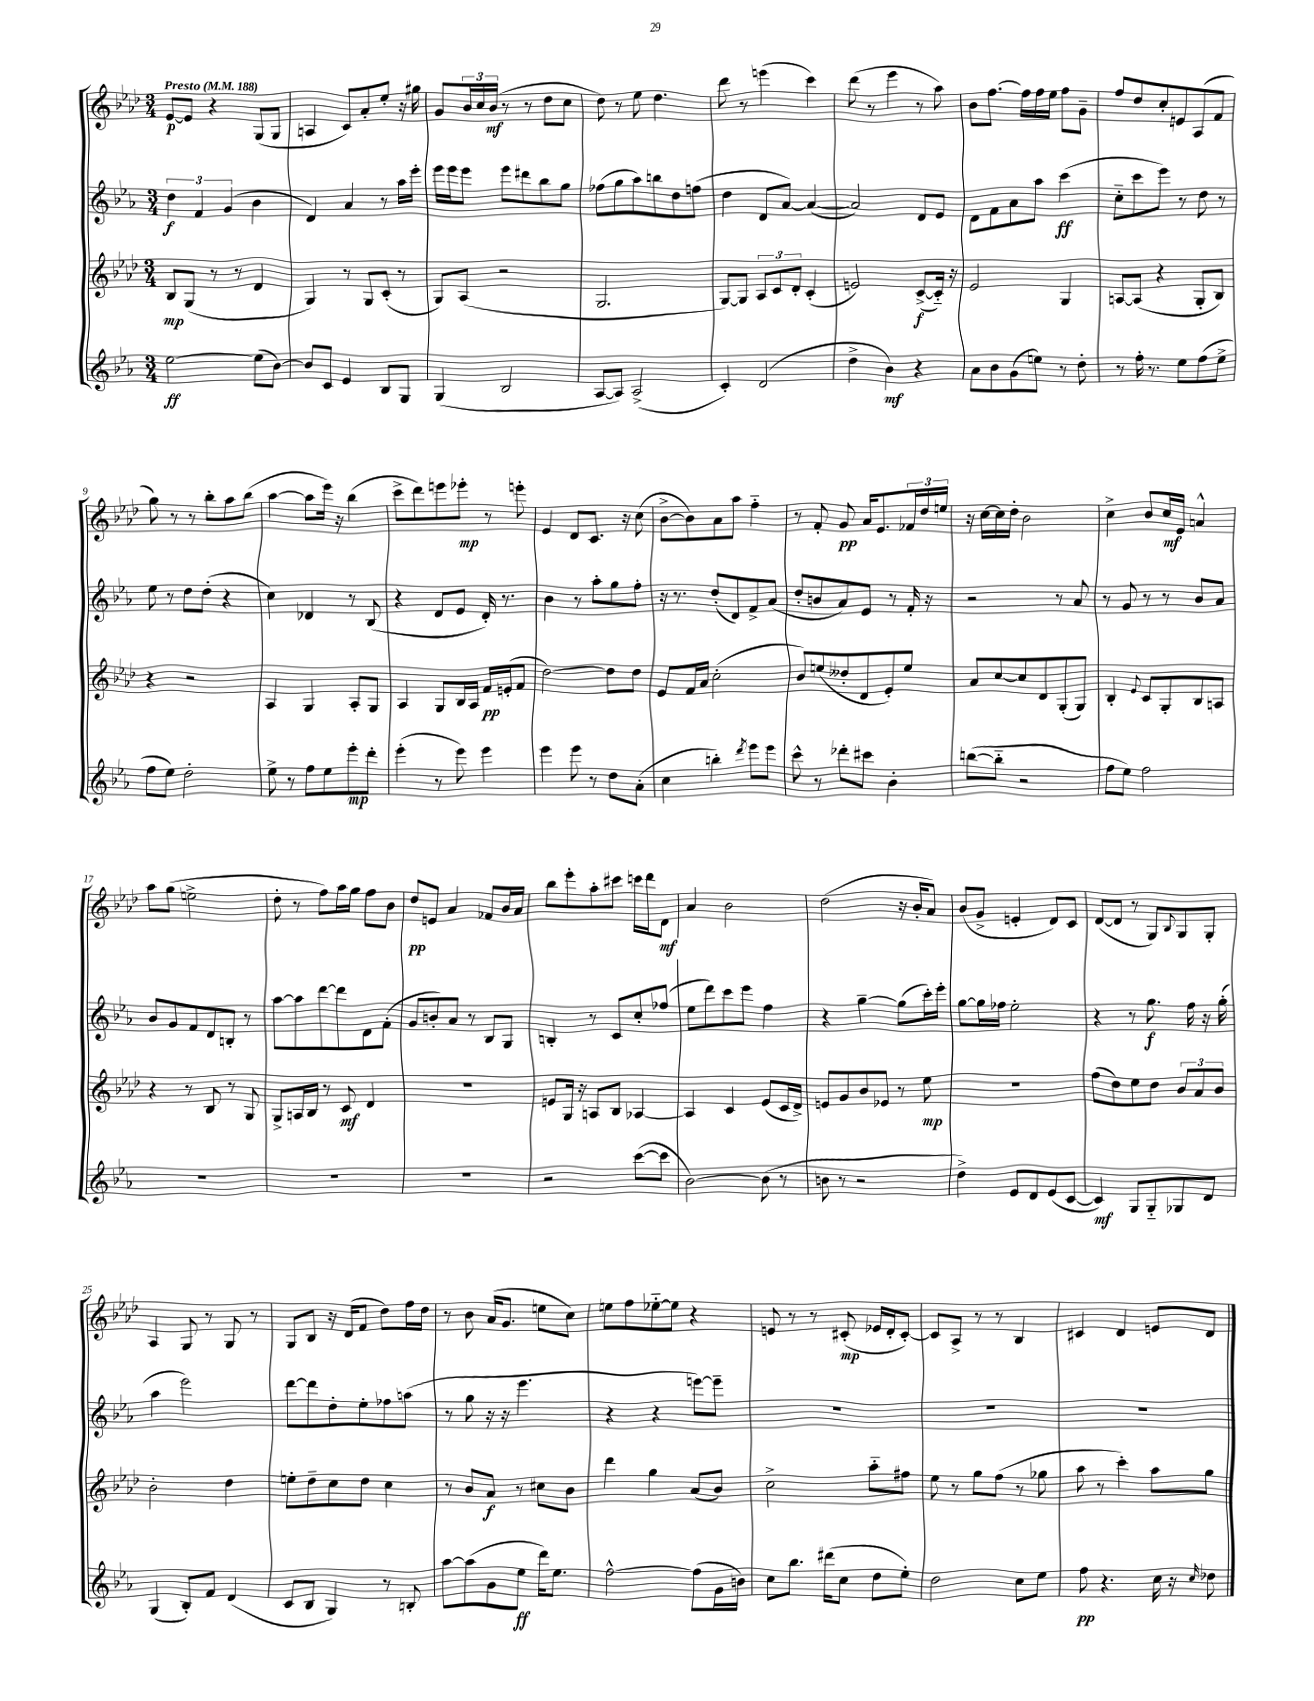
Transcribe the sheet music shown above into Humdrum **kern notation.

**kern	**dynam	**kern	**dynam	**kern	**dynam	**kern	**dynam
*part4	*part4	*part3	*part3	*part2	*part2	*part1	*part1
*staff4	*staff4	*staff3	*staff3	*staff2	*staff2	*staff1	*staff1
*clefG2	*	*clefG2	*	*clefG2	*	*clefG2	*
*k[b-e-a-]	*	*k[b-e-a-d-]	*	*k[b-e-a-]	*	*k[b-e-a-d-]	*
*M3/4	*	*M3/4	*	*M3/4	*	*M3/4	*
*MM188	*	*MM188	*	*MM188	*	*MM188	*
=1	=1	=1	=1	=1	=1	=1	=1
!	!	!	!	!	!	!LO:TX:a:B:t=Presto	!
[2ee-\	ff	8B-/L	mp	6dd\	f	[8e-/L	p
.	.	(8G/J	.	.	.	8e-/J]	.
.	.	.	.	6f/	.	.	.
.	.	8r	.	.	.	4r	.
.	.	.	.	(6g/	.	.	.
.	.	8r	.	.	.	.	.
(8ee-\L]	.	4d-/	.	4b-\	.	(8G/L	.
[8b-\J)	.	.	.	.	.	8G/J	.
=2	=2	=2	=2	=2	=2	=2	=2
8b-/L]	.	4G/)	.	4d/)	.	4An/	.
8c/J	.	.	.	.	.	.	.
4e-/	.	8r	.	4a-/	.	8c/L)	.
.	.	8G/L	.	.	.	8a-'/	.
8B-/L	.	(8c'/J	.	8r	.	8ee-'/J	.
8G/J	.	8r	.	16aa-\LL	.	16r	.
.	.	.	.	16eee-'\JJ	.	16gg#X\	.
=3	=3	=3	=3	=3	=3	=3	=3
(4G/	.	8G/L)	.	16eee-\LL	.	8g/L	.
.	.	.	.	16eee-\J	.	.	.
.	.	(8A-/J	.	8eee-\J	.	24b-/L	.
.	.	.	.	.	.	24cc/	.
.	.	.	.	.	.	(24b-/JJ	mf
2B-/	.	2r	.	8eee-\L	.	8r	.
.	.	.	.	8ddd#X\	.	8r	.
.	.	.	.	8bb-\	.	8dd-\L	.
.	.	.	.	8gg\J	.	8cc\J	.
=4	=4	=4	=4	=4	=4	=4	=4
[8A-/L	.	2.G/	.	(8ff-X\L	.	8dd-\)	.
8A-/J])	.	.	.	8gg\	.	8r	.
(2A-^/	.	.	.	8aa-\)	.	8ee-\	.
.	.	.	.	8bbn\	.	4.dd-\	.
.	.	.	.	8dd\	.	.	.
.	.	.	.	(8ffn\J	.	.	.
=5	=5	=5	=5	=5	=5	=5	=5
4c'/)	.	[8G/L)	.	4dd\	.	8ddd-\	.
.	.	8G/J]	.	.	.	8r	.
(2d/	.	12A-/L	.	8d/L	.	(4eeen\	.
.	.	12c/	.	.	.	.	.
.	.	.	.	[8a-/J)	.	.	.
.	.	12d-'/J	.	.	.	.	.
.	.	(4c'/	.	(4a-/_	.	4ccc\)	.
=6	=6	=6	=6	=6	=6	=6	=6
4dd^\	.	2en/)	.	2a-/])	.	(8ddd-\	.
.	.	.	.	.	.	8r	.
4b-\)	mf	.	.	.	.	4eee-\	.
4r	.	([8c^/L	f	8d/L	.	8r	.
.	.	16c/Jk])	.	8e-/J	.	8aa-\)	.
.	.	16r	.	.	.	.	.
=7	=7	=7	=7	=7	=7	=7	=7
8a-\L	.	2e-/	.	8d\L	.	8b-\L	.
8b-\	.	.	.	8f\	.	[8.ff\J	.
(8g\	.	.	.	8a-\	.	.	.
.	.	.	.	.	.	16ff\LL]	.
8een\J)	.	.	.	8aa-\J	.	16ff\	.
.	.	.	.	.	.	16ee-\JJ	.
8r	.	4G/	.	(4ccc\	ff	8ff\L	.
8dd'\	.	.	.	.	.	8g~\J	.
=8	=8	=8	=8	=8	=8	=8	=8
8r	.	[8An/L	.	8cc\L	.	8ff/L	.
16ff'\	.	(8A/J]	.	8ccc\	.	8dd-/	.
8.r	.	.	.	.	.	.	.
.	.	4r	.	8eee-\J)	.	8cc'/	.
8ee-\L	.	.	.	8r	.	8en/	.
(8ff\	.	8G'/L	.	8dd\	.	(8A-/	.
8ee-^\J	.	8B-/J)	.	8r	.	8f/J	.
!!LO:LB:g=z
=9	=9	=9	=9	=9	=9	=9	=9
8ff\L	.	4r	.	8ee-\	.	8gg\)	.
8ee-\J)	.	.	.	8r	.	8r	.
2dd'\	.	2r	.	8dd\L	.	8r	.
.	.	.	.	(8dd'\J	.	8bb-'\L	.
.	.	.	.	4r	.	8aa-\	.
.	.	.	.	.	.	(8bb-\J	.
=10	=10	=10	=10	=10	=10	=10	=10
8ee-^\	.	4A-/	.	4cc\)	.	[4aa-\	.
8r	.	.	.	.	.	.	.
8ff\L	.	4G/	.	4d-X/	.	8aa-\L]	.
8ee-\	.	.	.	.	.	16eee-\Jk)	.
.	.	.	.	.	.	16r	.
8eee-'\	mp	8A-'/L	.	8r	.	(4bb-\	.
8ddd'\J	.	8G/J	.	(8B-/	.	.	.
=11	=11	=11	=11	=11	=11	=11	=11
(4eee-'\	.	4A-/	.	4r	.	8ccc^\L	.
.	.	.	.	.	.	8ddd-\)	.
8r	.	8G/L	.	8d/L	.	8eeen\	.
8eee-\)	.	16B-/L	.	8e-/J	.	8eee-X'\J	mp
.	.	16A-/JJ	.	.	.	.	.
4eee-\	.	16f/LL	pp	16d'/)	.	8r	.
.	.	(16en'/J	.	8.r	.	.	.
.	.	8f/J	.	.	.	8eeen'\	.
=12	=12	=12	=12	=12	=12	=12	=12
4eee-\	.	[2dd-\)	.	4b-\	.	4e-/	.
8eee-\	.	.	.	8r	.	8d-/L	.
8r	.	.	.	8aa-'\L	.	8.c/J	.
8dd\L	.	8dd-\L]	.	8gg\	.	.	.
.	.	.	.	.	.	16r	.
(8a-'\J	.	8dd-\J	.	8ff'\J	.	(8cc\	.
=13	=13	=13	=13	=13	=13	=13	=13
4cc\	.	8e-/L	.	16r	.	[8b-^\L	.
.	.	.	.	8.r	.	.	.
.	.	16f/L	.	.	.	8b-\])	.
.	.	16a-/JJ	.	.	.	.	.
4bbn'\)	.	(2cc'\	.	(8dd'/L	.	8a-\	.
.	.	.	.	8d/)	.	8aa-\J	.
8qddd/	.	.	.	.	.	.	.
8eee-\L	.	.	.	8f^/	.	4ff\	.
8eee-\J	.	.	.	(8a-/J	.	.	.
=14	=14	=14	=14	=14	=14	=14	=14
8ccc^^\	.	8b-/L)	.	8dd'/L	.	8r	.
8r	.	(8een/	.	8bn/	.	8f'/	.
8ddd-X'\L	.	8dd--X'/	.	8a-/)	.	8g/	pp
8ccc#X\J	.	8d-/	.	8e-/J	.	16a-/KL	.
.	.	.	.	.	.	8.e-/	.
4b-'\	.	8e-'/)	.	8r	.	.	.
.	.	8ee/J	.	16f'/	.	24f-X/L	.
.	.	.	.	.	.	24dd-/	.
.	.	.	.	16r	.	.	.
.	.	.	.	.	.	24een/JJ	.
=15	=15	=15	=15	=15	=15	=15	=15
([8bbn\L	.	8a-/L	.	2r	.	16r	.
.	.	.	.	.	.	[16cc\LL	.
8bb\J]	.	[8cc/	.	.	.	16cc\]	.
.	.	.	.	.	.	16dd-'\JJ	.
2r	.	8cc/]	.	.	.	2b-\	.
.	.	8d-/	.	.	.	.	.
.	.	(8G'/	.	8r	.	.	.
.	.	8G/J)	.	8a-/	.	.	.
=16	=16	=16	=16	=16	=16	=16	=16
8ff\L	.	4B-'/	.	8r	.	4cc^\	.
8ee-\J)	.	.	.	8g/	.	.	.
.	.	8qqe-/	.	.	.	.	.
2ff\	.	8c/L	.	8r	.	8b-/L	.
.	.	8G'/	.	8r	.	16cc/L	mf
.	.	.	.	.	.	16e-/JJ	.
.	.	8B-/	.	8b-/L	.	4an^^/	.
.	.	8An/J	.	8a-/J	.	.	.
!!LO:LB:g=z
=17	=17	=17	=17	=17	=17	=17	=17
2.r	.	4r	.	8b-/L	.	8aa-\L	.
.	.	.	.	8g/	.	(8gg\J	.
.	.	8r	.	8f/	.	2een^\	.
.	.	8B-/	.	8d/	.	.	.
.	.	8r	.	8Bn'/J	.	.	.
.	.	8G/	.	8r	.	.	.
=18	=18	=18	=18	=18	=18	=18	=18
2.r	.	8G^/L	.	[8aa-\L	.	8dd-'\	.
.	.	16An/L	.	8aa-\]	.	8r	.
.	.	16B-/JJ	.	.	.	.	.
.	.	8r	.	[8ddd\	.	8ff\L)	.
.	.	8c/	mf	8ddd\]	.	16aa-\L	.
.	.	.	.	.	.	16gg\JJ	.
.	.	4d-/	.	8d\	.	8ff\L	.
.	.	.	.	(8f'\J	.	8b-\J	.
=19	=19	=19	=19	=19	=19	=19	=19
2.r	.	2.r	.	8g/L	.	8dd-/L	pp
.	.	.	.	8bn'/)	.	8en/J	.
.	.	.	.	8a-/J	.	4a-/	.
.	.	.	.	8r	.	.	.
.	.	.	.	8B-/L	.	8f-X/L	.
.	.	.	.	8G/J	.	16b-/L	.
.	.	.	.	.	.	16a-/JJ	.
=20	=20	=20	=20	=20	=20	=20	=20
2r	.	8en/L	.	4Bn'/	.	8bb-\L	.
.	.	16G/Jk	.	.	.	8eee-'\	.
.	.	16r	.	.	.	.	.
.	.	8An/L	.	8r	.	8aa-'\	.
.	.	8B-/J	.	8c/L	.	8ccc#X\J	.
([8ccc\L	.	[4A-X/	.	8cc'/	.	16cccn\LL	.
.	.	.	.	.	.	16ddd-\J	.
8ccc\J]	.	.	.	(8ff-X/J	.	8d-\J	mf
=21	=21	=21	=21	=21	=21	=21	=21
[2b-\)	.	4A-/]	.	8ee-\L	.	4a-/	.
.	.	.	.	8ddd\)	.	.	.
.	.	4c/	.	8ccc\	.	2b-\	.
.	.	.	.	8eee-\J	.	.	.
(8b-\]	.	(8e-/L	.	4ff\	.	.	.
8r	.	16c/L	.	.	.	.	.
.	.	16d-^/JJ)	.	.	.	.	.
=22	=22	=22	=22	=22	=22	=22	=22
8bn\	.	8en/L	.	4r	.	(2dd-\	.
8r	.	8g/	.	.	.	.	.
2r	.	8b-/	.	[4gg~\	.	.	.
.	.	8e-X/J	.	.	.	.	.
.	.	8r	.	(8gg\L]	.	16r	.
.	.	.	.	.	.	16b-'/KL	.
.	.	8ee-\	mp	16ccc'\L)	.	8a-/J)	.
.	.	.	.	16eee-'\JJ	.	.	.
=23	=23	=23	=23	=23	=23	=23	=23
4dd^\)	.	2.r	.	[8gg\L	.	(8b-/L	.
.	.	.	.	16gg\L]	.	8g^/J	.
.	.	.	.	16ff-X\JJ	.	.	.
8e-/L	.	.	.	2ee-'\	.	4en'/	.
8d/	.	.	.	.	.	.	.
(8e-/	.	.	.	.	.	8d-/L)	.
[8c/J	.	.	.	.	.	8c/J	.
=24	=24	=24	=24	=24	=24	=24	=24
4c/])	mf	(8ff\L	.	4r	.	([8d-/L	.
.	.	8dd-\)	.	.	.	8d-/J]	.
8G/L	.	8ee-\	.	8r	.	8r	.
8G/	.	8dd-\J	.	8.gg\	f	8G/L)	.
.	.	.	.	.	.	8qqB-/	.
8G-X/	.	12b-/L	.	.	.	8G/	.
.	.	.	.	16ff\	.	.	.
.	.	12a-/	.	.	.	.	.
8d/J	.	.	.	16r	.	8G'/J	.
.	.	12b-/J	.	.	.	.	.
.	.	.	.	(16gg'\	.	.	.
!!LO:LB:g=z
=25	=25	=25	=25	=25	=25	=25	=25
(4G/	.	2b-'\	.	4aa-\	.	4A-/	.
8B-'/L)	.	.	.	2eee-\)	.	8G/	.
8f/J	.	.	.	.	.	8r	.
(4d/	.	4dd-\	.	.	.	8G/	.
.	.	.	.	.	.	8r	.
=26	=26	=26	=26	=26	=26	=26	=26
8c/L	.	8een'\L	.	[8ddd\L	.	8G/L	.
8B-/J	.	8dd-~\	.	8ddd\]	.	8B-/J	.
4G/)	.	8cc\	.	8dd'\	.	16r	.
.	.	.	.	.	.	(16d-/KL	.
.	.	8dd-\J	.	8ee-'\	.	8f/J	.
8r	.	4cc\	.	8ff-X\	.	8dd-\L)	.
8Bn'/	.	.	.	(8aan\J	.	16ff\L	.
.	.	.	.	.	.	16dd-\JJ	.
=27	=27	=27	=27	=27	=27	=27	=27
[8aa-\L	.	8r	.	8r	.	8r	.
(8aa-\]	.	8b-/L	.	8gg\	.	8b-\	.
8g\	.	8a-/J	f	16r	.	(16a-/KL	.
.	.	.	.	16r	.	8.g/J	.
8ee-\J	ff	8r	.	4.eee-\	.	.	.
16ddd\KL)	.	8cc#X\L	.	.	.	8een\L	.
8.ee-\J	.	.	.	.	.	.	.
.	.	8b-\J	.	.	.	8cc\J)	.
=28	=28	=28	=28	=28	=28	=28	=28
[2ff^^\	.	4ddd-\	.	4r	.	8een\L	.
.	.	.	.	.	.	8ff\	.
.	.	4gg\	.	4r	.	[8ee-X\	.
.	.	.	.	.	.	8ee-\J]	.
(8ff\L]	.	(8a-/L	.	[8eeen\L)	.	4r	.
16g\L	.	8b-/J)	.	8eee~\J]	.	.	.
16bn\JJ)	.	.	.	.	.	.	.
=29	=29	=29	=29	=29	=29	=29	=29
8cc\L	.	2cc^\	.	2.r	.	8en/	.
8.bb-\J	.	.	.	.	.	8r	.
.	.	.	.	.	.	8r	.
(16ddd#X\KL	.	.	.	.	.	.	.
8cc\J	.	.	.	.	.	(8c#X'/	mp
8dd\L	.	8aa-\L	.	.	.	16e-X/LL	.
.	.	.	.	.	.	16d-'/J	.
8ee-'\J)	.	8ff#X\J	.	.	.	[8c#'/J)	.
=30	=30	=30	=30	=30	=30	=30	=30
2dd\	.	8ee-\	.	2.r	.	8c#/L]	.
.	.	8r	.	.	.	8A-^/J	.
.	.	8gg\L	.	.	.	8r	.
.	.	(8ff\J	.	.	.	8r	.
8cc\L	.	8r	.	.	.	4B-/	.
8ee-\J	.	8gg-X\	.	.	.	.	.
=31	=31	=31	=31	=31	=31	=31	=31
8ff\	pp	8aa-\	.	2.r	.	4c#X/	.
4.r	.	8r	.	.	.	.	.
.	.	4ccc'\)	.	.	.	4d-/	.
16cc\	.	8aa-\L	.	.	.	8en/L	.
16r	.	.	.	.	.	.	.
16qqcc/	.	.	.	.	.	.	.
8dd-X\	.	8gg\J	.	.	.	8d-/J	.
==	==	==	==	==	==	==	==
*-	*-	*-	*-	*-	*-	*-	*-
